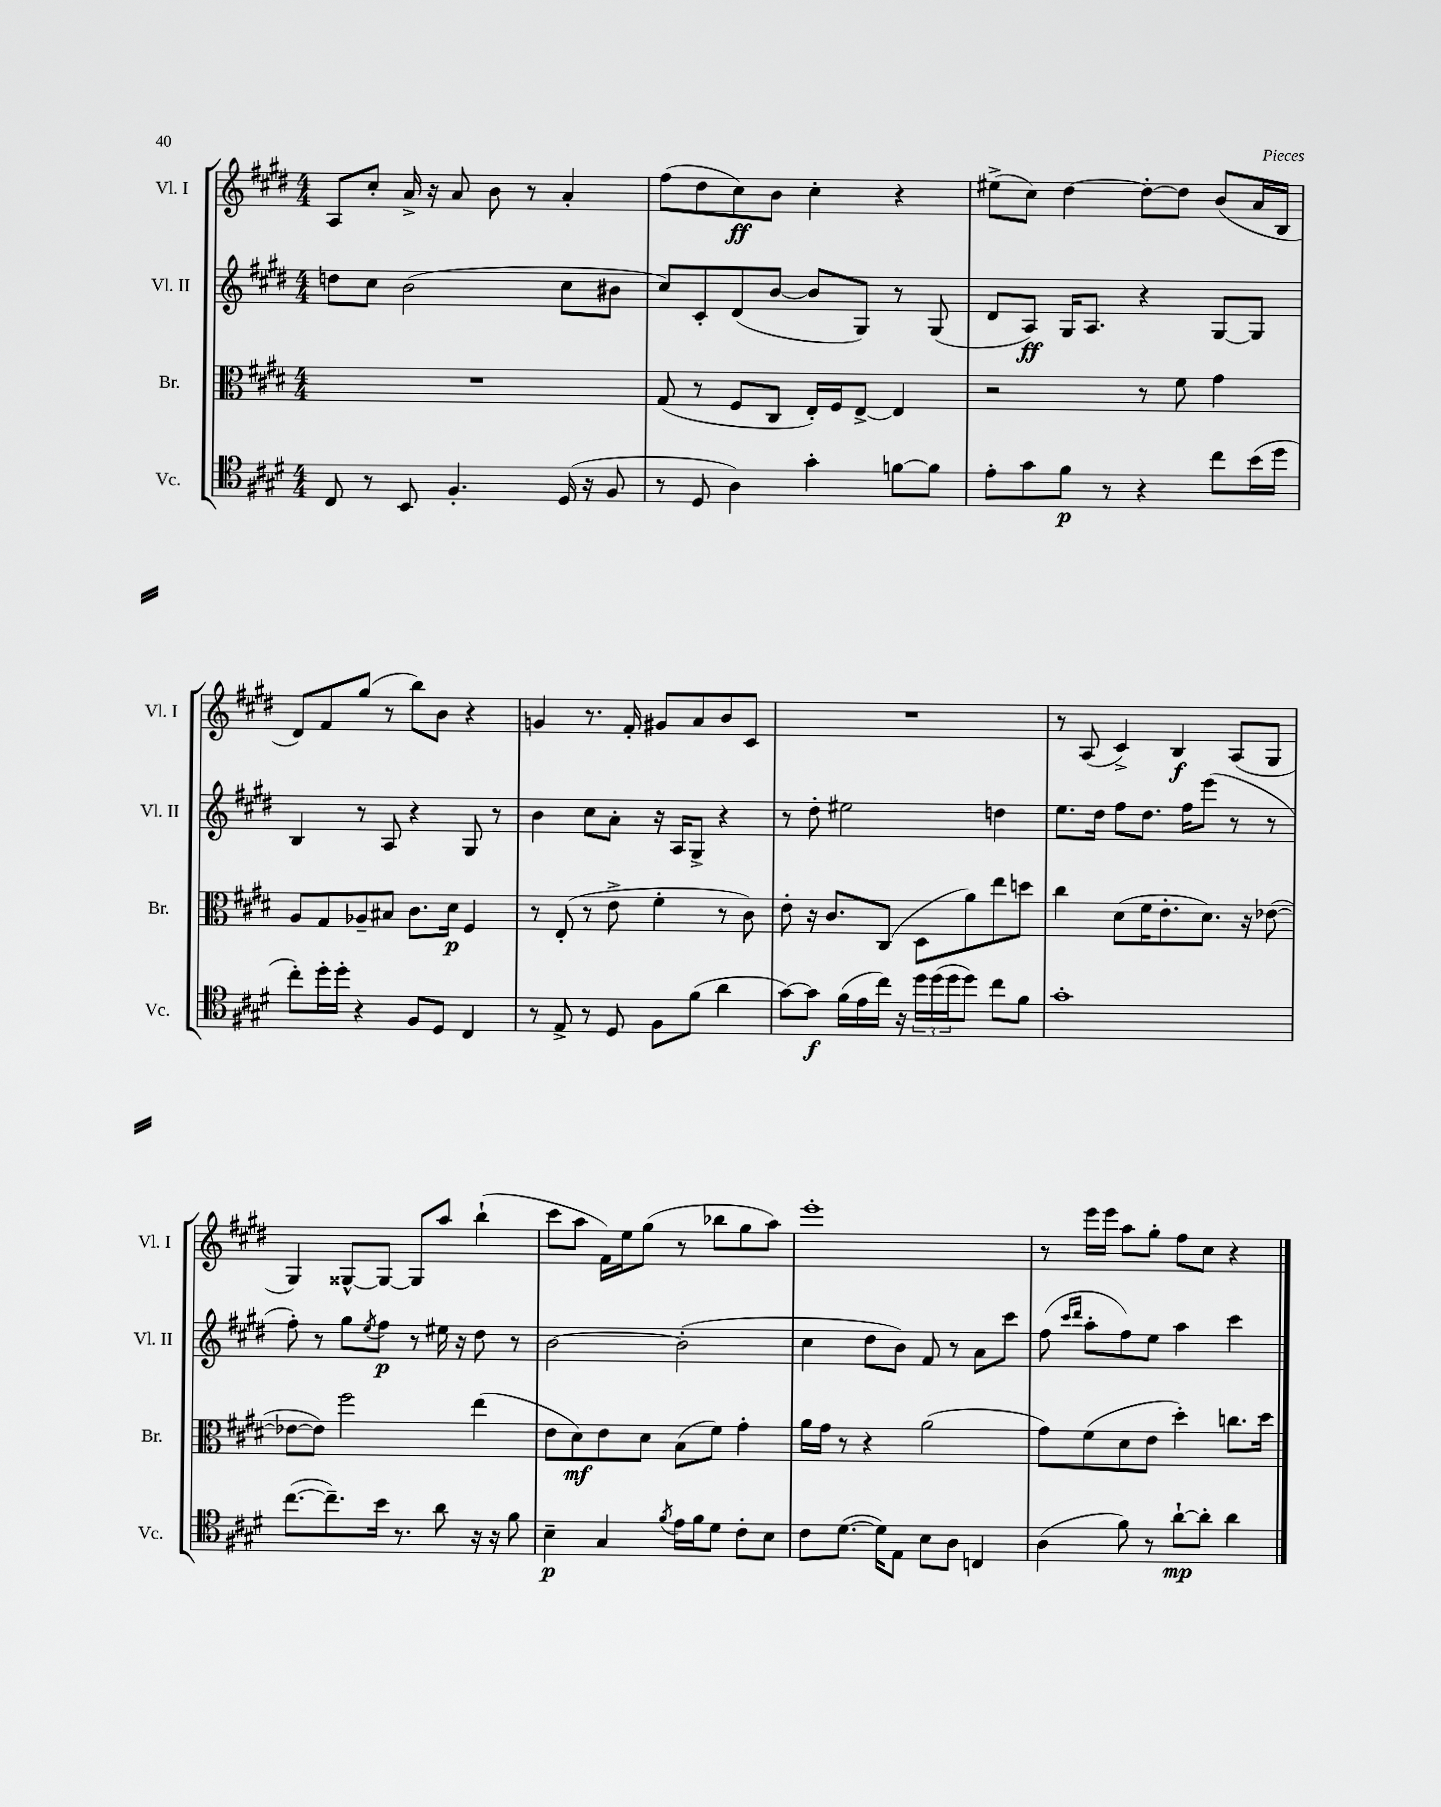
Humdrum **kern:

**kern	**dynam	**kern	**dynam	**kern	**dynam	**kern	**dynam
*part4	*part4	*part3	*part3	*part2	*part2	*part1	*part1
*staff4	*staff4	*staff3	*staff3	*staff2	*staff2	*staff1	*staff1
*I"Vc.	*	*I"Br.	*	*I"Vl. II	*	*I"Vl. I	*
*I'Vc.	*	*I'Br.	*	*I'Vl. II	*	*I'Vl. I	*
*clefC4	*	*clefC3	*	*clefG2	*	*clefG2	*
*k[f#c#g#d#]	*	*k[f#c#g#d#]	*	*k[f#c#g#d#]	*	*k[f#c#g#d#]	*
*M4/4	*	*M4/4	*	*M4/4	*	*M4/4	*
=58	=58	=58	=58	=58	=58	=58	=58
8C#/	.	1r	.	8ddn\L	.	8A/L	.
8r	.	.	.	8cc#\J	.	8cc#'/J	.
8BB/	.	.	.	(2b\	.	16a^/	.
.	.	.	.	.	.	16r	.
4.F#'/	.	.	.	.	.	8a/	.
.	.	.	.	.	.	8b\	.
.	.	.	.	.	.	8r	.
(16D#/	.	.	.	8cc#\L	.	4a'/	.
16r	.	.	.	.	.	.	.
8F#/	.	.	.	8b#X\J	.	.	.
=59	=59	=59	=59	=59	=59	=59	=59
8r	.	(8G#/	.	8cc#/L)	.	(8ff#\L	.
8D#/	.	8r	.	8c#'/	.	8dd#\	.
4A\)	.	8F#/L	.	(8d#/	.	8cc#\)	ff
.	.	8C#/J	.	[8b/J	.	8b\J	.
4g#'\	.	16E'/LL)	.	8b/L]	.	4cc#'\	.
.	.	16F#/J	.	.	.	.	.
.	.	[8E^/J	.	8G#/J)	.	.	.
[8fn\L	.	4E/]	.	8r	.	4r	.
8f\J]	.	.	.	(8G#/	.	.	.
=60	=60	=60	=60	=60	=60	=60	=60
8e'\L	.	2r	.	8d#/L	.	(8ee#X^\L	.
8g#\	.	.	.	8A/J)	ff	8cc#\J)	.
8f#\J	p	.	.	16G#/KL	.	[4dd#\	.
.	.	.	.	8.A/J	.	.	.
8r	.	.	.	.	.	.	.
4r	.	8r	.	4r	.	8dd#'\L_	.
.	.	8f#\	.	.	.	8dd#\J]	.
8cc#\L	.	4g#\	.	[8G#/L	.	(8b/L	.
(16b\L	.	.	.	8G#/J]	.	16a/L	.
16dd#\JJ	.	.	.	.	.	16B/JJ	.
!!LO:LB:g=z
=61	=61	=61	=61	=61	=61	=61	=61
8cc#'\L)	.	8A/L	.	4B/	.	8d#/L)	.
16dd#'\L	.	8G#/	.	.	.	8f#/	.
16dd#'\JJ	.	.	.	.	.	.	.
4r	.	8A-X~/	.	8r	.	(8gg#/J	.
.	.	8B#X/J	.	8A/	.	8r	.
8F#/L	.	8.c#\L	.	4r	.	8bb\L)	.
8D#/J	.	.	.	.	.	8b\J	.
.	.	16d#\Jk	p	.	.	.	.
4C#/	.	4F#/	.	8G#/	.	4r	.
.	.	.	.	8r	.	.	.
=62	=62	=62	=62	=62	=62	=62	=62
8r	.	8r	.	4b\	.	4gn/	.
8E^/	.	(8E'/	.	.	.	.	.
8r	.	8r	.	8cc#\L	.	8.r	.
8D#/	.	8e^\	.	8a'\J	.	.	.
.	.	.	.	.	.	16f#'/	.
8F#\L	.	4f#'\	.	16r	.	8g#X/L	.
.	.	.	.	16A/KL	.	.	.
(8f#\J	.	.	.	8G#^/J	.	8a/	.
4a\	.	8r	.	4r	.	8b/	.
.	.	8c#\)	.	.	.	8c#/J	.
=63	=63	=63	=63	=63	=63	=63	=63
[8g#\L)	.	8e'\	.	8r	.	1r	.
8g#\J]	f	16r	.	8dd#'\	.	.	.
.	.	8.c#/L	.	.	.	.	.
(16f#\LL	.	.	.	2ee#X\	.	.	.
16e\	.	.	.	.	.	.	.
16cc#\JJ)	.	(8C#/J	.	.	.	.	.
16r	.	.	.	.	.	.	.
24dd#\LL	.	8D#\L	.	.	.	.	.
(24dd#\	.	.	.	.	.	.	.
24dd#\J	.	.	.	.	.	.	.
8dd#\J)	.	8a\)	.	.	.	.	.
8cc#\L	.	8ee\	.	4ddn\	.	.	.
8f#\J	.	8ddn\J	.	.	.	.	.
=64	=64	=64	=64	=64	=64	=64	=64
1g#'	.	4cc#\	.	8.ee\L	.	8r	.
.	.	.	.	.	.	(8A/	.
.	.	.	.	16dd#\Jk	.	.	.
.	.	(8d#\L	.	8ff#\L	.	4c#^/)	.
.	.	16f#\K	.	8.dd#\J	.	.	.
.	.	8.e'\	.	.	.	.	.
.	.	.	.	.	.	4B/	f
.	.	.	.	16ff#\KL	.	.	.
.	.	8.d#\J)	.	(8eee\J	.	.	.
.	.	.	.	8r	.	(8A/L	.
.	.	16r	.	.	.	.	.
.	.	([8e-X\	.	8r	.	8G#/J	.
!!LO:LB:g=z
=65	=65	=65	=65	=65	=65	=65	=65
([8.cc#\L	.	8e-X\L_	.	8ff#'\)	.	4G#/)	.
.	.	8e-\J])	.	8r	.	.	.
8.cc#~\])	.	.	.	.	.	.	.
.	.	2ff#\	.	8gg#\L	.	[8G##X^^/L	.
.	.	.	.	8qee/	.	.	.
16b\Jk	.	.	.	8ff#\J	p	8G##/J_	.
8.r	.	.	.	.	.	.	.
.	.	.	.	8r	.	8G##/L]	.
8a\	.	.	.	16ee#X\	.	8aa/J	.
.	.	.	.	16r	.	.	.
16r	.	(4ee\	.	8dd#\	.	(4bb`\	.
16r	.	.	.	.	.	.	.
8f#\	.	.	.	8r	.	.	.
=66	=66	=66	=66	=66	=66	=66	=66
4B~\	p	8e\L	.	[2b\	.	8ccc#\L	.
.	.	8d#\)	mf	.	.	8aa\J	.
4G#/	.	8e\	.	.	.	16f#\LL)	.
.	.	.	.	.	.	16ee\J	.
.	.	8d#\J	.	.	.	(8gg#\J	.
8qf#/	.	.	.	.	.	.	.
16e\LL	.	(8B\L	.	(2b'\]	.	8r	.
16f#\J	.	.	.	.	.	.	.
8d#\J	.	8f#\J)	.	.	.	8bb-X\L	.
8c#'\L	.	4g#'\	.	.	.	8gg#\	.
8B\J	.	.	.	.	.	8aa\J)	.
=67	=67	=67	=67	=67	=67	=67	=67
8c#\L	.	16a\LL	.	4cc#\	.	1eee'	.
.	.	16g#\JJ	.	.	.	.	.
([8.d#\J	.	8r	.	.	.	.	.
.	.	4r	.	8dd#\L	.	.	.
16d#\KL])	.	.	.	.	.	.	.
8E\J	.	.	.	8b\J)	.	.	.
8B\L	.	(2a\	.	8f#/	.	.	.
8A\J	.	.	.	8r	.	.	.
4Cn/	.	.	.	8a\L	.	.	.
.	.	.	.	8ccc#\J	.	.	.
=68	=68	=68	=68	=68	=68	=68	=68
(4A\	.	8g#\L)	.	(8ff#\	.	8r	.
.	.	.	.	16qqccc#/LL	.	.	.
.	.	.	.	16qqddd#/JJ	.	.	.
.	.	(8f#\	.	8aa'\L	.	16eee\LL	.
.	.	.	.	.	.	16eee\JJ	.
8f#\)	.	8d#\	.	8ff#\)	.	8aa\L	.
8r	.	8e\J	.	8ee\J	.	8gg#'\J	.
[8a`\L	mp	4dd#'\)	.	4aa\	.	8ff#\L	.
8a'\J]	.	.	.	.	.	8cc#\J	.
4a\	.	8.ccn\L	.	4ccc#\	.	4r	.
.	.	16dd#\Jk	.	.	.	.	.
==	==	==	==	==	==	==	==
*-	*-	*-	*-	*-	*-	*-	*-
